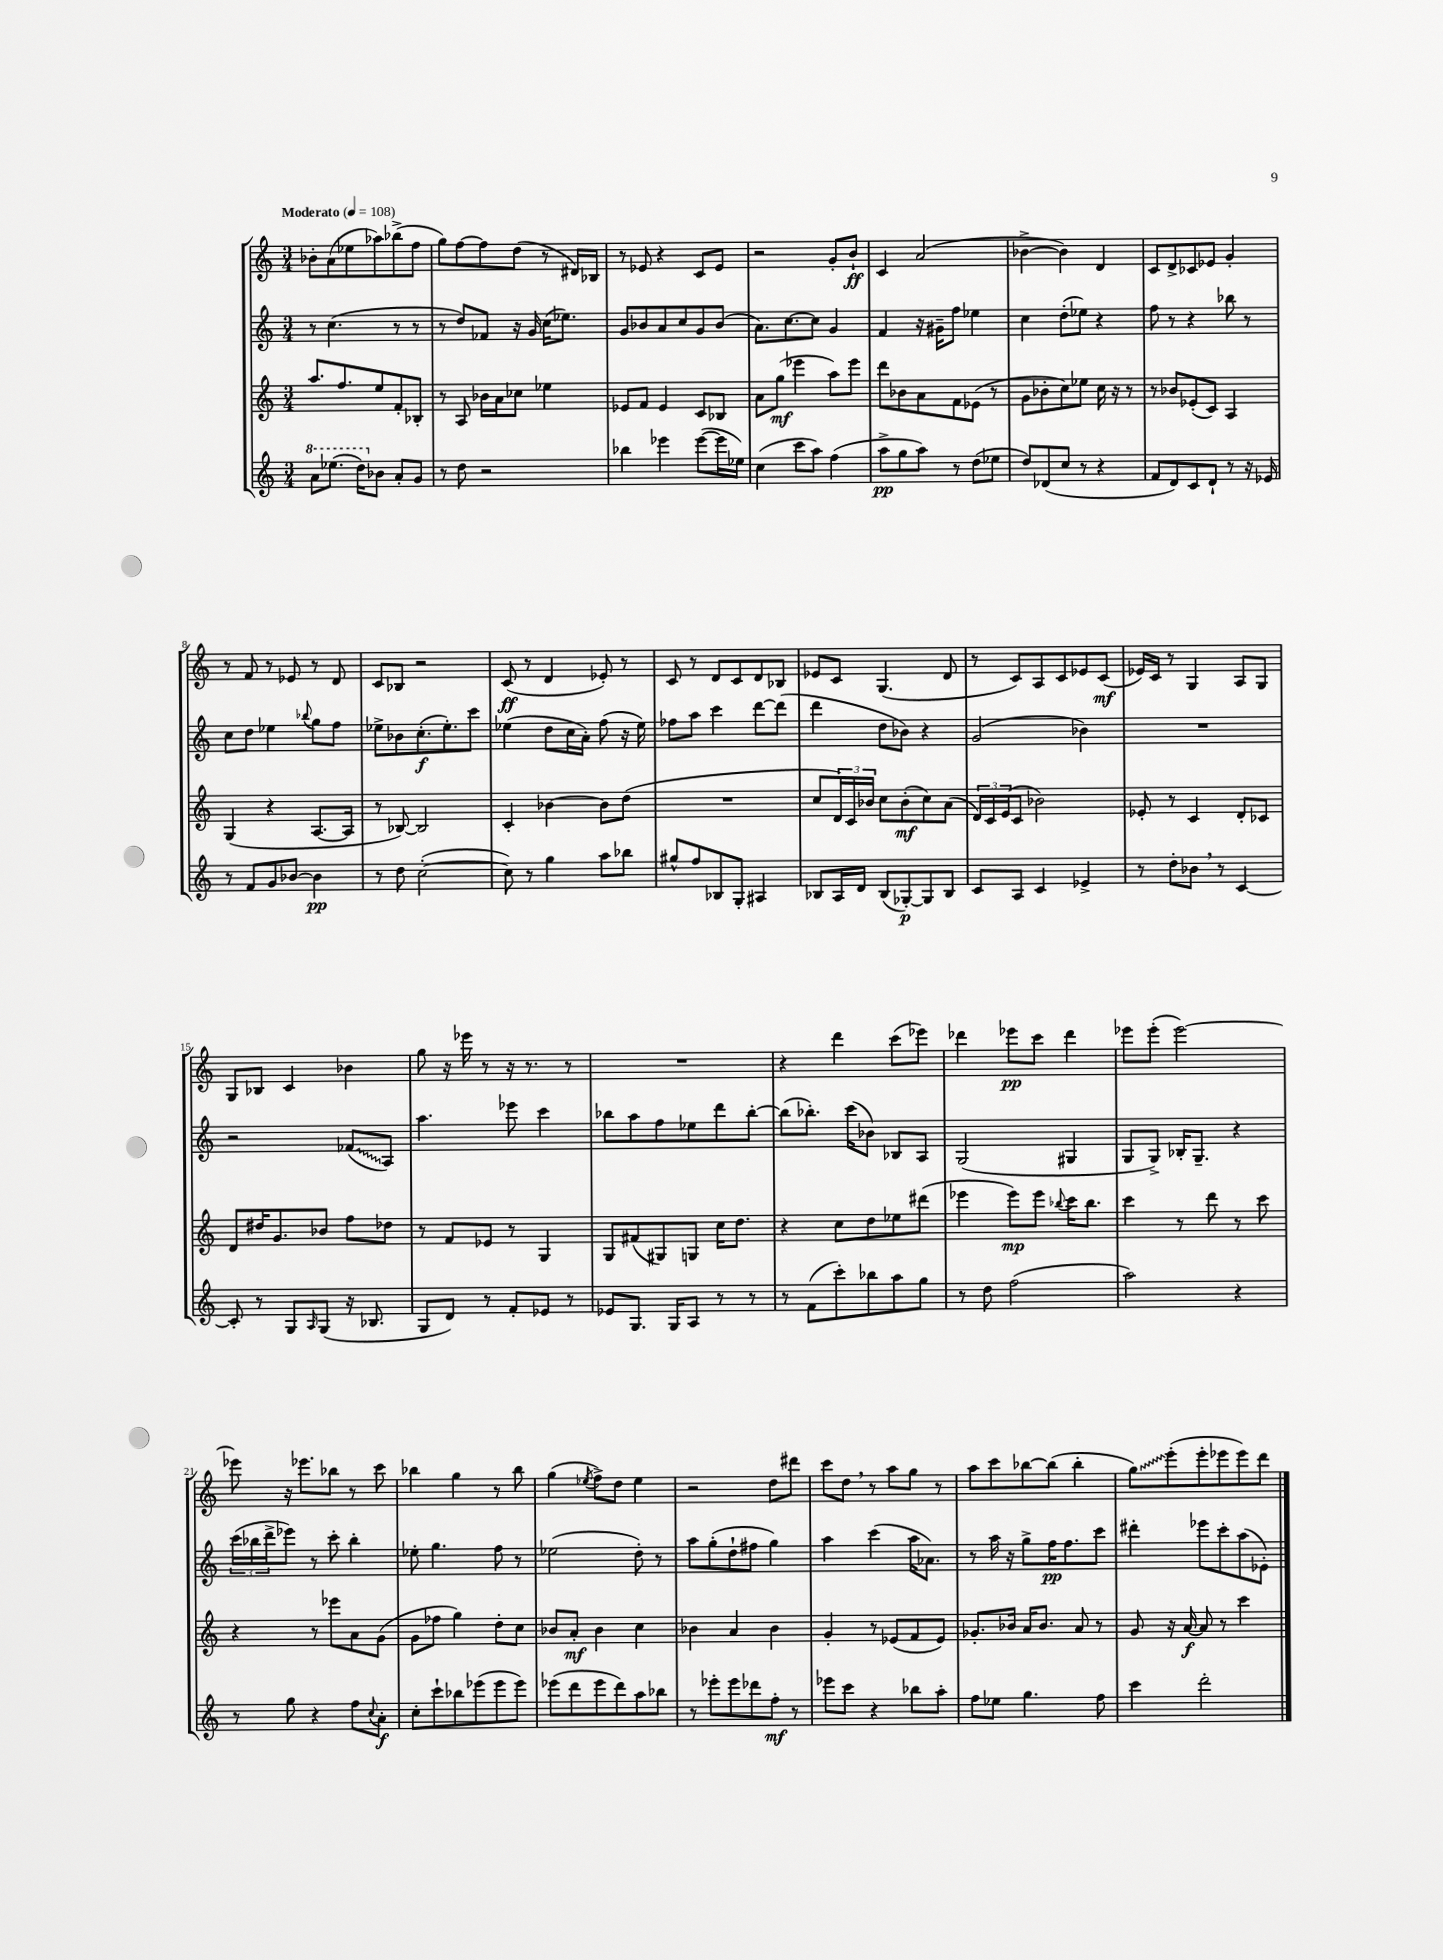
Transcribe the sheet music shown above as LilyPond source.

<<
\new StaffGroup <<
\new Staff = "s0" {
    \clef treble \key c \major \numericTimeSignature \time 3/4 \tempo "Moderato" 4 = 108
    bes'8-. a'8( ees''8 aes''8) bes''8->( f''8 |
    g''8) f''8~ f''8 d''8( r8 dis'16) bes16 |
    r8 ees'8 r4 c'8 ees'8 |
    r2 g'8-. b'8-!\ff |
    c'4 a'2( |
    bes'4~-> bes'4) d'4 |
    c'8 d'8-> ces'8 ees'8 g'4-. |
    r8 f'8 r8 ees'8 r8 d'8 |
    c'8 bes8 r2 |
    c'8\ff( r8 d'4 ees'8-.) r8 |
    c'8 r8 d'8 c'8 d'8 bes8 |
    ees'8 c'8 g4.( d'8 |
    r8 c'8) a8 c'8 ees'8 c'8\mf( |
    ees'16) c'16 r8 g4 a8 g8 |
    g8 bes8 c'4 bes'4 |
    g''8 r16 ees'''16 r8 r16 r8. r8 |
    R2. |
    r4 d'''4 c'''8( ees'''8) |
    des'''4 ees'''8\pp c'''8 des'''4 |
    ees'''8 ees'''8-.( ees'''2~) |
    ees'''8 r16 ees'''8. bes''8 r8 c'''8 |
    bes''4 g''4 r8 bes''8 |
    g''4( \acciaccatura { ees''8 } f''8->) d''8 ees''4 |
    r2 d''8 dis'''8 |
    c'''8 d''8 \breathe r8 a''8 g''8 r8 |
    a''8 c'''8 bes''8~ bes''8( bes''4-. |
    \once \override Glissando.style = #'zigzag g''8\glissando) e'''8-.( e'''8-. ees'''8 ees'''8) d'''8 \bar "|." |
}
\new Staff = "s1" {
    \clef treble \key c \major \numericTimeSignature \time 3/4
    r8 c''4.( r8 r8 |
    r8 d''8) fes'8 r16 g'16 c''16( ees''8.) |
    g'8 bes'8 a'8 c''8 g'8 bes'8( |
    a'8.) c''8.~ c''8 g'4 |
    f'4 r16 gis'16-- f''8 ees''4 |
    c''4 d''8-.( ees''8) r4 |
    f''8 r8 r4 bes''8 r8 |
    c''8 d''8 ees''4 \appoggiatura { bes''8 } g''8 f''8 |
    ees''8-> bes'8 c''8.-.\f( ees''8.-.) c'''8 |
    ees''4( d''8 c''16 a'16-.) f''8( r16 ees''16) |
    fes''8 a''8 c'''4 d'''8~ d'''8( |
    d'''4 d''8 bes'8) r4 |
    g'2( bes'4) |
    R2. |
    r2 \once \override Glissando.style = #'zigzag fes'8\glissando( a8) |
    a''4. ees'''8 c'''4 |
    bes''8 a''8 f''8 ees''8 d'''8 bes''8~-. |
    bes''8( bes''8.-.) c'''16( bes'8) bes8 a8 |
    g2( gis4 |
    g8 g8->) bes16-. g8.-- r4 |
    \tuplet 3/2 { c'''16( bes''16 d'''16-> } ees'''8) r8 c'''8-. bes''4-. |
    ees''8-. g''4. f''8 r8 |
    ees''2( d''8-.) r8 |
    a''8 g''8-.( d''8-! fis''8 g''4) |
    a''4 c'''4( a''16 aes'8.) |
    r8 a''16 r16 g''8-> f''16\pp f''8. c'''8 |
    dis'''4-. ees'''8 c'''8-. a''8( ees'8-.) \bar "|." |
}
\new Staff = "s2" {
    \clef treble \key c \major \numericTimeSignature \time 3/4
    a''8. f''8. e''8 f'8-. bes8-. |
    r8 a8 bes'16 a'16 ces''8 ees''4 |
    ees'8 f'8 ees'4 c'8 bes8 |
    a'8 g''8\mf( ees'''4 a''8) ees'''8 |
    d'''8 bes'8 a'8 f'8 ees'8( r8 |
    g'8 bes'8-. c''8) ees''8 c''16 r16 r8 |
    r8 bes'8 ees'8-.( c'8) a4 |
    g4( r4 a8.~ a16 |
    r8 bes8~) bes2 |
    c'4-. bes'4~ bes'8 d''8( |
    R2. |
    c''8 \tuplet 3/2 { d'16) c'16 bes'16 } c''8 bes'8-.\mf( c''8) a'8( |
    \tuplet 3/2 { d'16) c'16 e'16( } c'8 bes'2) |
    ees'8-. r8 c'4 d'8-. ces'8 |
    d'8 dis''16 g'8. bes'8 f''8 des''8 |
    r8 f'8 ees'8 r8 g4 |
    g8 fis'8( gis8) g8 c''16 d''8. |
    r4 c''8 d''8 ees''8 dis'''8( |
    ees'''4 ees'''8\mp) ees'''8 \appoggiatura { bes''8 } c'''16 bes''8. |
    c'''4 r8 d'''8 r8 c'''8 |
    r4 r8 ees'''8 a'8 g'8( |
    g'8 fes''8 g''4) d''8-. c''8 |
    bes'8 a'8-.\mf bes'4 c''4 |
    bes'4 a'4 bes'4 |
    g'4-. r8 ees'8( f'8 ees'8) |
    ges'8.-. bes'16 a'16 bes'8. a'8 r8 |
    g'8 r16 a'16~\f a'8 r8 c'''4 \bar "|." |
}
\new Staff = "s3" {
    \clef treble \key c \major \numericTimeSignature \time 3/4
    \ottava #1 a''8 ees'''8.( d'''16) \ottava #0 bes'8 a'8-. g'8 |
    r8 d''8 r2 |
    bes''4 ees'''4 ees'''8~( ees'''16 ees''16) |
    c''4( c'''8 a''8) f''4( |
    a''8->\pp g''8 a''8) r8 d''8( ees''8 |
    d''8) des'8( c''8 r8 r4 |
    f'8 d'8) c'8 d'8-! r8 r16 ees'16 |
    r8 f'8 g'8 bes'8~ bes'4\pp |
    r8 d''8 c''2~-.( |
    c''8) r8 g''4 a''8 bes''8 |
    gis''8-^ f''8 bes8 g8-. ais4 |
    bes8 a16 d'16 bes8( ges8~-.\p) ges8 bes8 |
    c'8 a8 c'4 ees'4-> |
    r8 d''8-. bes'8 \breathe r8 c'4~ |
    c'8-. r8 g8 \grace { a16 } g8( r16 bes8. |
    g8 d'8) r8 f'8-. ees'8 r8 |
    ees'8 g8. g16 a8 r8 r8 |
    r8 f'8( c'''8-.) bes''8 a''8 g''8 |
    r8 d''8 f''2( |
    a''2) r4 |
    r8 g''8 r4 f''8 \appoggiatura { c''8 } a'8-.\f |
    c''8-. c'''8-! bes''8 ees'''8( ees'''8 ees'''8) |
    ees'''8( d'''8 ees'''8 d'''8) a''8 bes''8 |
    r8 ees'''8-. ees'''8 des'''8 f''8-.\mf r8 |
    ees'''8 c'''8 r4 bes''8 a''8-. |
    f''8 ees''8 g''4. f''8 |
    c'''4 d'''2-. \bar "|." |
}
>>
>>
